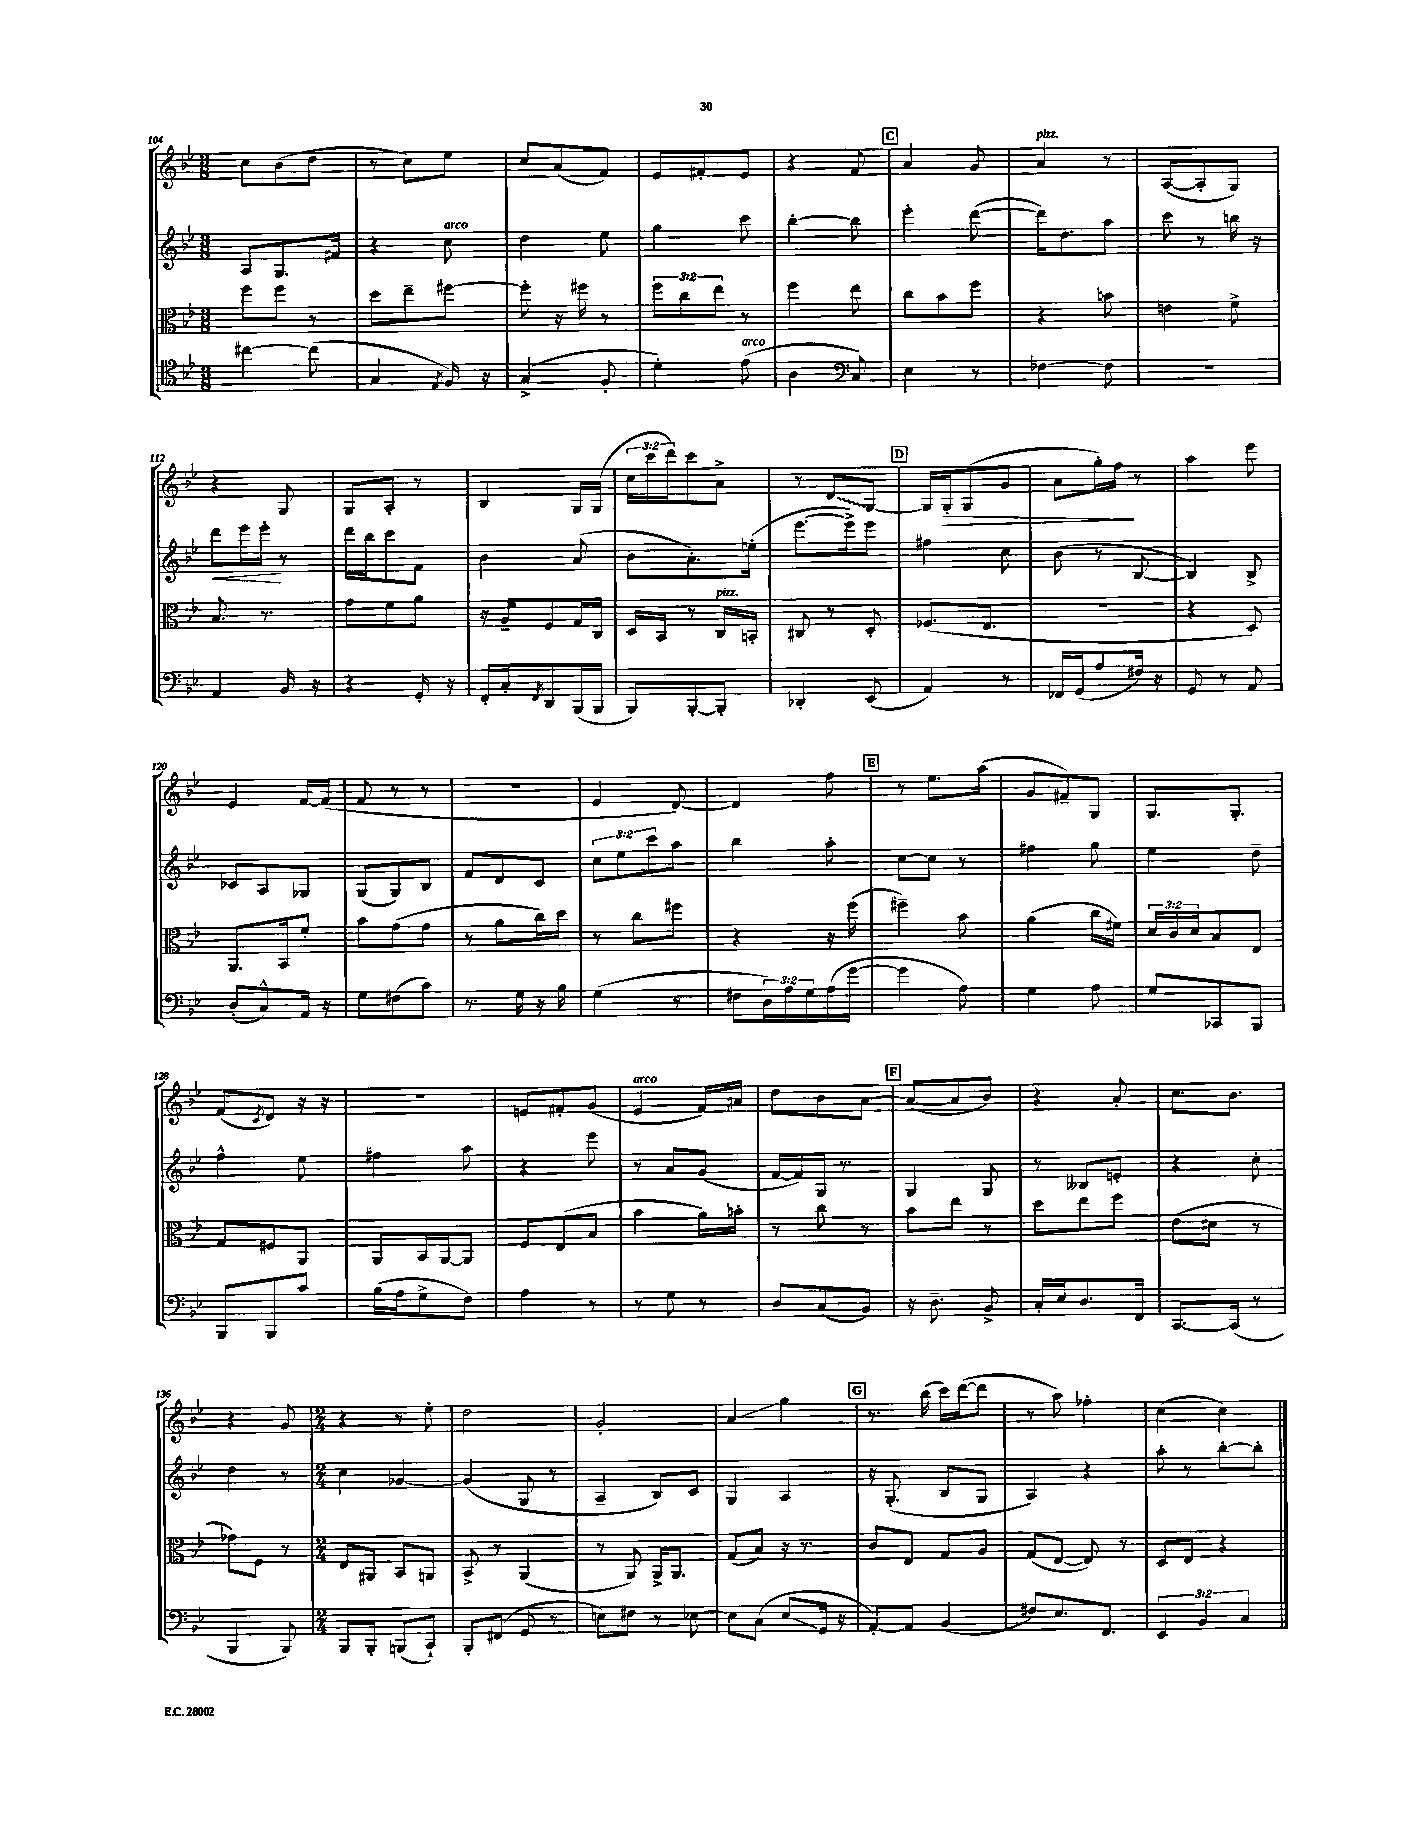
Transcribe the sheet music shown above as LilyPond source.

<<
\new StaffGroup <<
\new Staff = "s0" {
    \clef treble \key bes \major \numericTimeSignature \time 3/8 \override Staff.TupletNumber.text = #tuplet-number::calc-fraction-text
    c''8 bes'8( d''8 |
    r8 c''8) ees''8 |
    c''8 a'8( f'8) |
    ees'8 fis'8-. ees'8 |
    r4 f'8 |
    \mark \markup { \box "C" } a'4 g'8 |
    a'4^\markup { \italic "pizz." } r8 |
    a8~( a8-. g8) |
    r4 g8 |
    g8 a8-. r8 |
    bes4 g16 g16( |
    \tuplet 3/2 { c''16 c'''16 d'''16) } c'''8 a'8-> |
    r8 \once \override Glissando.style = #'zigzag d'8\glissando g8~ |
    \mark \markup { \box "D" } g16 g16-.\> g8( g'8 |
    a'8 g''16-.) f''16\! r8 |
    a''4 ees'''8 |
    ees'4 f'16~ f'16( |
    f'8 r8 r8 |
    R4. |
    ees'4 d'8~) |
    d'4 f''8 |
    \mark \markup { \box "E" } r8 ees''8. a''16( |
    g'8 fis'8--) g8 |
    g8. g8.-. |
    f'8( \acciaccatura { c'8 } d'8) r16 r16 |
    R4. |
    e'8 fis'8-. g'8( |
    ees'4^\markup { \italic "arco" } f'16) ais'16 |
    d''8 bes'8 a'8~ |
    \mark \markup { \box "F" } a'8~( a'8 bes'8) |
    r4 a'8-. |
    c''8. bes'8. |
    r4 g'8 |
    \numericTimeSignature \time 2/4 r4 r8 ees''8-. |
    d''2 |
    g'2-. |
    a'4\glissando g''4 |
    \mark \markup { \box "G" } r8. bes''16( c'''16) d'''16~( d'''8 |
    r8 a''8) fes''4-. |
    c''4( c''4) \bar "|." |
}
\new Staff = "s1" {
    \clef treble \key bes \major \numericTimeSignature \time 3/8 \override Staff.TupletNumber.text = #tuplet-number::calc-fraction-text
    a8 g8. fis'16 |
    r4 c''8^\markup { \italic "arco" } |
    d''4 ees''8 |
    g''4 c'''8 |
    bes''4~-. bes''8 |
    \mark \markup { \box "C" } ees'''4-. d'''8~( |
    d'''16) d''8. a''8 |
    c'''8 r8 b''16 r16 |
    d'''8\< ees'''16 ees'''16-.\! r8 |
    d'''16 bes''16 c'''8 f'8 |
    bes'4 a'8( |
    bes'8 a'8.-.) e''16-.( |
    ees'''8.~ ees'''16->) ees'''8 |
    \mark \markup { \box "D" } fis''4 c''8 |
    bes'8( r8 bes8~ |
    bes4) bes8-> |
    ces'8 a8 ges8 |
    g8( g8) bes8 |
    f'8 d'8 c'8 |
    \tuplet 3/2 { c''8 ees''8 c'''8 } a''8 |
    bes''4 a''8-. |
    \mark \markup { \box "E" } c''8~ c''8 r8 |
    fis''4 g''8 |
    ees''4 d''8-- |
    f''4-^ ees''8 |
    fis''4 a''8 |
    r4 ees'''8 |
    r8 a'8 g'8( |
    f'16~ f'16) g16 r8. |
    \mark \markup { \box "F" } g4 g8 |
    r8 beses8 e'8-. |
    r4 c''8-. |
    d''4 r8 |
    \numericTimeSignature \time 2/4 c''4 ges'4~ |
    ges'4( g8 r8 |
    a4-- bes8) c'8 |
    g4 a4 |
    \mark \markup { \box "G" } r16 g8.-.( bes8 g8 |
    a4) r4 |
    a''8-. r8 bes''8~-. bes''8-. \bar "|." |
}
\new Staff = "s2" {
    \clef alto \key bes \major \numericTimeSignature \time 3/8 \override Staff.TupletNumber.text = #tuplet-number::calc-fraction-text
    f''8 f''8 r8 |
    d''8 ees''8-- fis''8~ |
    fis''8-. r16 fis''16 r8 |
    \tuplet 3/2 { f''8 c''8 ees''8 } r8 |
    f''4 ees''8 |
    \mark \markup { \box "C" } c''8 bes'8 f''8 |
    r4 b'8 |
    e'4 f'8-> |
    bes8. r8. |
    g'8 f'8 a'8 |
    r16 a16-- f8 g16 c16 |
    d16 bes,16 r8 c16^\markup { \italic "pizz." } b,16-. |
    cis8 r8 d8-. |
    \mark \markup { \box "D" } fes8.( ees8. |
    R4. |
    r4 d8) |
    a,8. bes,16 f'8-. |
    bes'8 g'8( g'8 |
    r8 a'8 c''16) d''16 |
    r8 c''8 fis''8 |
    r4 r16 f''16( |
    \mark \markup { \box "E" } fis''4--) bes'8 |
    a'4( c''16 fis'16) |
    \tuplet 3/2 { d'16 c'16 d'16 } bes8 ees8 |
    g8 fis8 a,8 |
    a,8 bes,16 a,16~ a,8 |
    f8 ees8( bes8 |
    bes'4 a'16) b'16-. |
    r8 c''8 r8 |
    \mark \markup { \box "F" } bes'8 ees''8 r8 |
    d''8 ees''8 f''8 |
    ees'8( dis'8 r8 |
    ges'8) f8 r8 |
    \numericTimeSignature \time 2/4 ees8 ais,8 bes,8 a,8 |
    bes,8-> r8 a,4( |
    r8 a,8) a,16-> a,8. |
    g8( bes8) r16 r8. |
    \mark \markup { \box "G" } c'8 ees8 g8 a8 |
    g8( ees8~ ees8) r8 |
    d8 ees8 r4 \bar "|." |
}
\new Staff = "s3" {
    \clef tenor \key bes \major \numericTimeSignature \time 3/8 \override Staff.TupletNumber.text = #tuplet-number::calc-fraction-text
    cis''4~ cis''8( |
    g4 \acciaccatura { ees8 } f16) r16 |
    g4->( f8-. |
    d'4-.) ees'8^\markup { \italic "arco" }( |
    a4 \clef bass c8) |
    \mark \markup { \box "C" } ees4 r8 |
    fes4~ fes8 |
    R4. |
    a,4 bes,16 r16 |
    r4 g,16-. r16 |
    f,16-. c16-. \acciaccatura { f,8 } d,8 bes,,16( bes,,16 |
    bes,,8) bes,,8~-. bes,,8-. |
    des,4-. ees,8( |
    \mark \markup { \box "D" } a,4) r8 |
    fes,16 g,16( a8 fis16) r16 |
    g,8 r8 a,8 |
    d8-.( c8-^) a,16 r16 |
    g8 fis8( c'8) |
    r8. g16 r16 bes16 |
    g4( r8 |
    fis8 \tuplet 3/2 { d16) a16 g16 } a16( g'16~ |
    \mark \markup { \box "E" } g'4 a8) |
    g4 a8 |
    g8 ces,8 bes,,8 |
    bes,,8 bes,,8 c'8 |
    bes16( a16 g8-> f8) |
    a4 r8 |
    r8 g8 r8 |
    d8 c8( bes,8) |
    \mark \markup { \box "F" } r16 d8.-- bes,8-> |
    c16-. ees16 d8. f,16 |
    c,8.~ c,16( r8 |
    bes,,4 bes,,8) |
    \numericTimeSignature \time 2/4 bes,,8 bes,,8-. b,,8( c,8-!) |
    bes,,8-. fis,8( g,8 r8 |
    e8) fis8 r8 ees8~ |
    ees8 c8( ees8\glissando g,16 r16 |
    \mark \markup { \box "G" } a,8~-.) a,8 bes,4( |
    fis8) ees8. f,8. |
    \tuplet 3/2 { ees,4 bes,4 c4 } \bar "|." |
}
>>
>>
\layout { \context { \Score currentBarNumber = #104 } }
